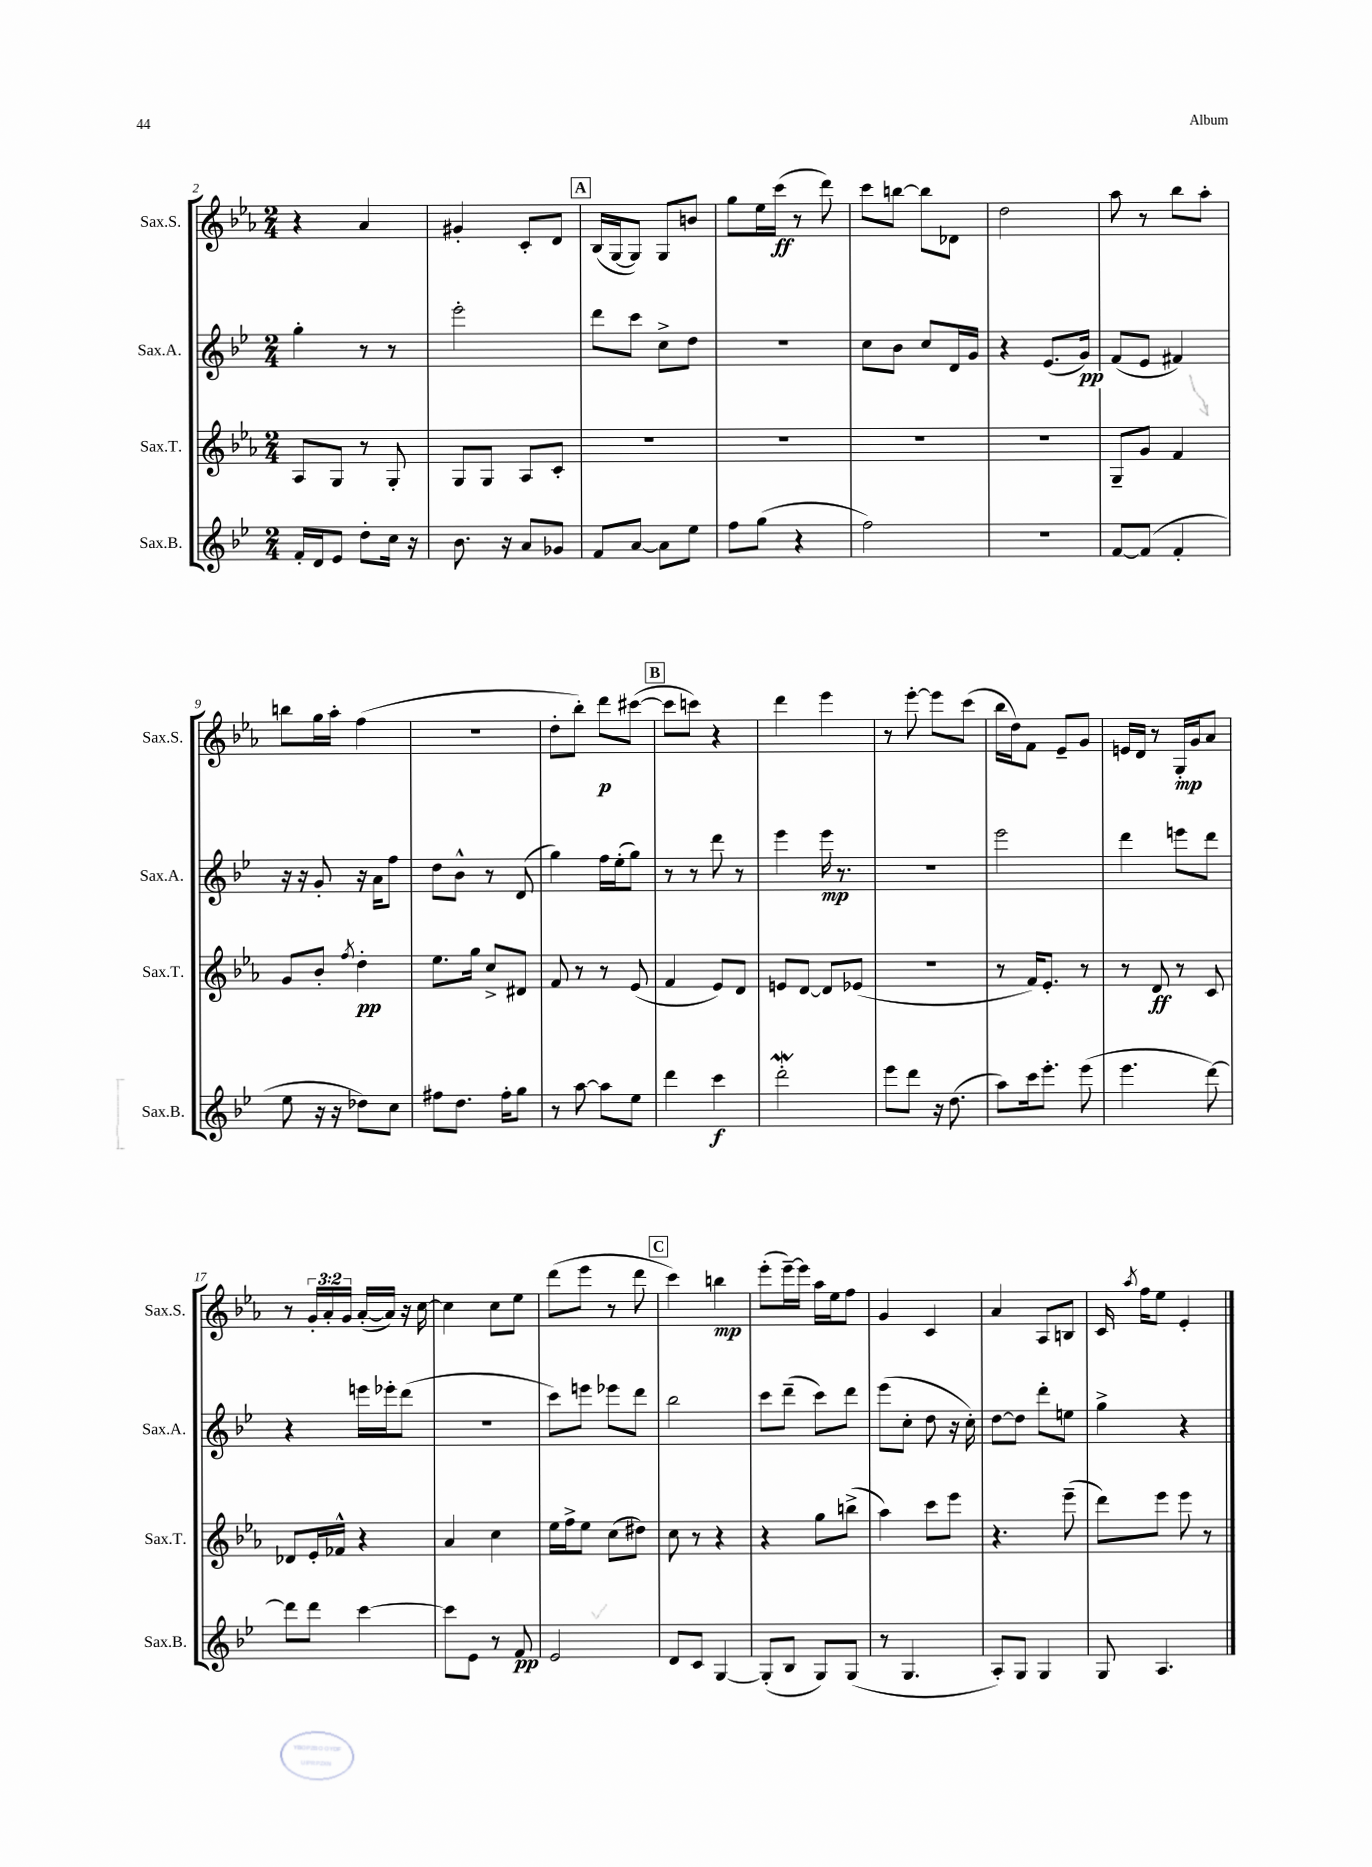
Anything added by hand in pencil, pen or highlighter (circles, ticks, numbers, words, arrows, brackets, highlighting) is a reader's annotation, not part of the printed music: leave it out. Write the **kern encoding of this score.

**kern	**kern	**kern	**kern
*staff4	*staff3	*staff2	*staff1
*clefG2	*clefG2	*clefG2	*clefG2
*k[b-e-]	*k[b-e-a-]	*k[b-e-]	*k[b-e-a-]
*M2/4	*M2/4	*M2/4	*M2/4
16f'	8A-	4gg'	4r
16d	.	.	.
8e-	8G	.	.
8dd'	8r	8r	4a-
16cc	8G'	8r	.
16r	.	.	.
=	=	=	=
8.b-	8G	2eee-'	4g#'
.	8G	.	.
16r	.	.	.
8a	8A-	.	8c'
8g-	8c'	.	8d
=	=	=	=
8f	2r	8ddd	(16B-
.	.	.	[16G
[8a	.	8ccc	8G])
8a]	.	8cc^	8G
8ee-	.	8dd	8b
=	=	=	=
8ff	2r	2r	8gg
(8gg	.	.	16ee-
.	.	.	(16ccc
4r	.	.	8r
.	.	.	8ddd)
=	=	=	=
2ff)	2r	8cc	8ccc
.	.	8b-	[8bb
.	.	8cc	8bb]
.	.	16d	8d-
.	.	16g	.
=	=	=	=
2r	2r	4r	2dd
.	.	(8.e-	.
.	.	16g)	.
=	=	=	=
[8f	8G~	(8f	8aa-
(8f]	8g	8e-	8r
4f'	4f	4f#)	8bb-
.	.	.	8aa-'
=	=	=	=
8ee-	8g	16r	8bb
.	.	16r	.
16r	8b-'	8g'	16gg
16r	.	.	16aa-'
.	8qff	.	.
8dd-)	4dd'	16r	(4ff
.	.	16a	.
8cc	.	8ff	.
=	=	=	=
8ff#	8.ee-	8dd	2r
8.dd	.	8b-^^	.
.	16gg	.	.
.	8cc^	8r	.
16ff#'	.	.	.
8gg	8d#	(8d	.
=	=	=	=
8r	8f	4gg)	8dd'
[8aa	8r	.	8bb-')
8aa]	8r	16ff	8ddd
.	.	(16ee-'	.
8ee-	(8e-	8gg)	([8ccc#
=	=	=	=
4ddd	4f	8r	8ccc#]
.	.	8r	8ccc)
4ccc	8e-)	8ddd	4r
.	8d	8r	.
=	=	=	=
2ddd'	8e	4eee-	4ddd
.	[8d	.	.
.	8d]	16eee-	4eee-
.	.	8.r	.
.	(8e-	.	.
=	=	=	=
8eee-	2r	2r	8r
8ddd	.	.	[8eee-'
16r	.	.	8eee-]
(8.dd	.	.	.
.	.	.	(8ccc
=	=	=	=
8aa)	8r	2eee-	16bb-
.	.	.	16dd)
16ccc	16f)	.	8f
8.eee-'	8.e-'	.	.
.	.	.	8e-~
(8eee-	8r	.	8g
=	=	=	=
4.eee-	8r	4ddd	16e
.	.	.	16d
.	8d	.	8r
.	8r	8eee	16G'
.	.	.	16g
[8ddd)	8c	8ddd	8a-
=	=	=	=
8ddd]	8d-	4r	8r
8ddd	16e-'	.	24g'
.	.	.	24a-'
.	16f-^^	.	.
.	.	.	24g
[4ccc	4r	16eee	([16a-'
.	.	16eee-'	16a-])
.	.	(8ddd	16r
.	.	.	[16cc
=	=	=	=
8ccc]	4a-	2r	4cc]
8e-	.	.	.
8r	4cc	.	8cc
8f	.	.	8ee-
=	=	=	=
2e-	16ee-	8ccc)	(8ddd
.	16ff^	.	.
.	8ee-	8eee	8eee-
.	(8cc	8eee-	8r
.	8dd#)	8ddd	8ddd
=	=	=	=
8d	8cc	2bb-	4ccc)
8c	8r	.	.
[4G	4r	.	4bb
=	=	=	=
(8G']	4r	8ccc	(8eee-'
8B-	.	(8ddd~	[16eee-~)
.	.	.	16eee-]
8G)	8gg	8ccc)	16aa-
.	.	.	16ee-
(8G	(8bb^	8ddd	8ff
=	=	=	=
8r	4aa-)	(8eee-	4g
4.G	.	8cc'	.
.	8ccc	8dd	4c
.	8eee-	16r	.
.	.	16cc')	.
=	=	=	=
8A')	4.r	[8dd	4a-
8G	.	8dd]	.
4G	.	8ddd'	8A-
.	(8eee-~	8ee	8B
=	=	=	=
8G	8ddd)	4gg^	16c
.	.	.	8qaa-
.	.	.	16ff
4.A	8eee-	.	8ee-
.	8eee-	4r	4e-'
.	8r	.	.
==	==	==	==
*-	*-	*-	*-
